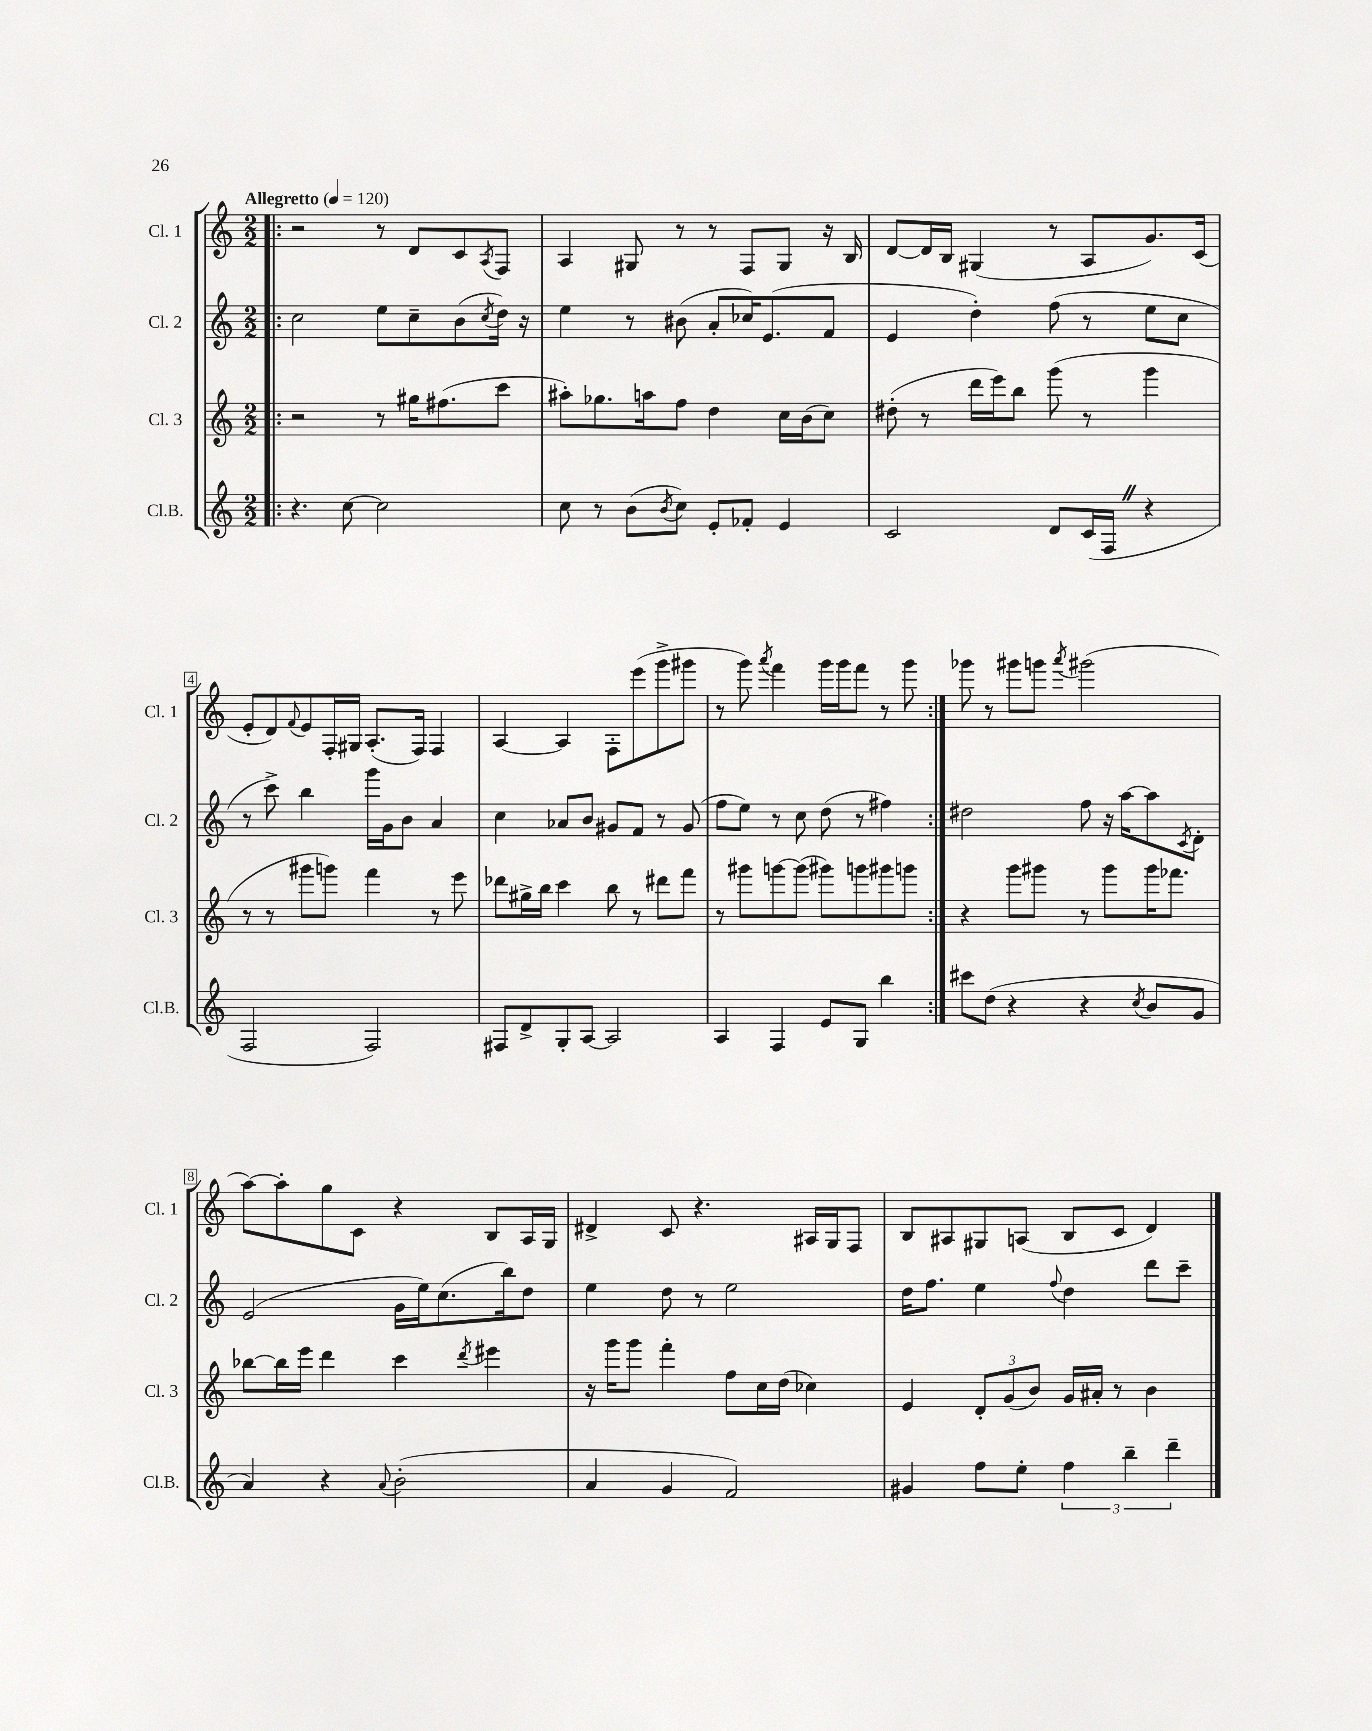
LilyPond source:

<<
\new StaffGroup <<
\new Staff = "s0" \with { instrumentName = "Cl. 1" shortInstrumentName = "Cl. 1" } {
    \clef treble \key c \major \numericTimeSignature \time 2/2 \tempo "Allegretto" 4 = 120
    \repeat volta 2 { \bar ".|:" r2 r8 d'8 c'8 \acciaccatura { a8 } f8 |
    a4 gis8 r8 r8 f8 gis8 r16 b16 |
    d'8~ d'16 b16 gis4( r8 a8 g'8.) c'16( |
    e'8-. d'8) \appoggiatura { f'8 } e'8 f16-. gis16 a8.-.( f16) f4 |
    a4~ a4 f8-. e'''8( g'''8-> gis'''8 |
    r8 g'''8) \acciaccatura { a'''8 } f'''4 g'''16 g'''16 f'''8 r8 g'''8 | }
    ges'''8 r8 gis'''8 g'''8 \acciaccatura { a'''8 } gis'''2( |
    a''8~) a''8-. g''8 c'8 r4 b8 a16 g16 |
    dis'4-> c'8 r4. ais16 g16 f8 |
    b8 ais8 gis8 a8( b8 c'8 d'4) \bar "|." |
}
\new Staff = "s1" \with { instrumentName = "Cl. 2" shortInstrumentName = "Cl. 2" } {
    \clef treble \key c \major \numericTimeSignature \time 2/2
    \repeat volta 2 { \bar ".|:" c''2 e''8 c''8-- b'8( \acciaccatura { c''8 } d''16) r16 |
    e''4 r8 bis'8( a'8-. ces''16) e'8.( f'8 |
    e'4 d''4-.) f''8( r8 e''8 c''8 |
    r8 c'''8->) b''4 g'''16 g'16 b'8 a'4 |
    c''4 aes'8 b'8 gis'8 f'8 r8 gis'8( |
    f''8 e''8) r8 c''8 d''8( r8 fis''4) | }
    dis''2 f''8 r16 a''16~ a''8 \acciaccatura { c'8 } d'8-. |
    e'2( g'16 e''16) c''8.( b''16) d''8 |
    e''4 d''8 r8 e''2 |
    d''16 f''8. e''4 \appoggiatura { f''8 } d''4 d'''8 c'''8-- \bar "|." |
}
\new Staff = "s2" \with { instrumentName = "Cl. 3" shortInstrumentName = "Cl. 3" } {
    \clef treble \key c \major \numericTimeSignature \time 2/2
    \repeat volta 2 { \bar ".|:" r2 r8 gis''16 fis''8.( c'''8 |
    ais''8-.) ges''8. a''16 f''8 d''4 c''16 b'16( c''8) |
    dis''8-.( r8 d'''16 e'''16) b''8 g'''8( r8 g'''4 |
    r8 r8 gis'''8 g'''8) f'''4 r8 e'''8 |
    des'''8 gis''16-> b''16 c'''4 b''8 r8 dis'''8 f'''8 |
    r8 gis'''8 g'''8~ g'''8( gis'''8) g'''8 gis'''8 g'''8 | }
    r4 g'''8 gis'''8 r8 gis'''8 gis'''16 fes'''8. |
    bes''8~ bes''16 e'''16 d'''4 c'''4 \acciaccatura { d'''8 } eis'''4 |
    r16 g'''16 g'''8 f'''4-. f''8 c''16 d''16( ces''4) |
    e'4 \tuplet 3/2 { d'8-. g'8( b'8) } g'16 ais'16-. r8 b'4 \bar "|." |
}
\new Staff = "s3" \with { instrumentName = "Cl.B." shortInstrumentName = "Cl.B." } {
    \clef treble \key c \major \numericTimeSignature \time 2/2
    \repeat volta 2 { \bar ".|:" r4. c''8~ c''2 |
    c''8 r8 b'8( \acciaccatura { b'8 } c''8) e'8-. fes'8-. e'4 |
    c'2 d'8 c'16( f16 \once \override BreathingSign.text = \markup { \musicglyph "scripts.caesura.straight" } \breathe r4 |
    f2 f2) |
    fis8 d'8-> g8-. a8~ a2 |
    a4 f4 e'8 g8 b''4 | }
    cis'''8 d''8( r4 r4 \acciaccatura { c''8 } b'8 g'8 |
    a'4) r4 \appoggiatura { a'8 } b'2-.( |
    a'4 g'4 f'2) |
    gis'4 f''8 e''8-. \tuplet 3/2 { f''4 b''4-- d'''4-- } \bar "|." |
}
>>
>>
\layout { \context { \Score \override BarNumber.stencil = #(make-stencil-boxer 0.1 0.3 ly:text-interface::print) } }
